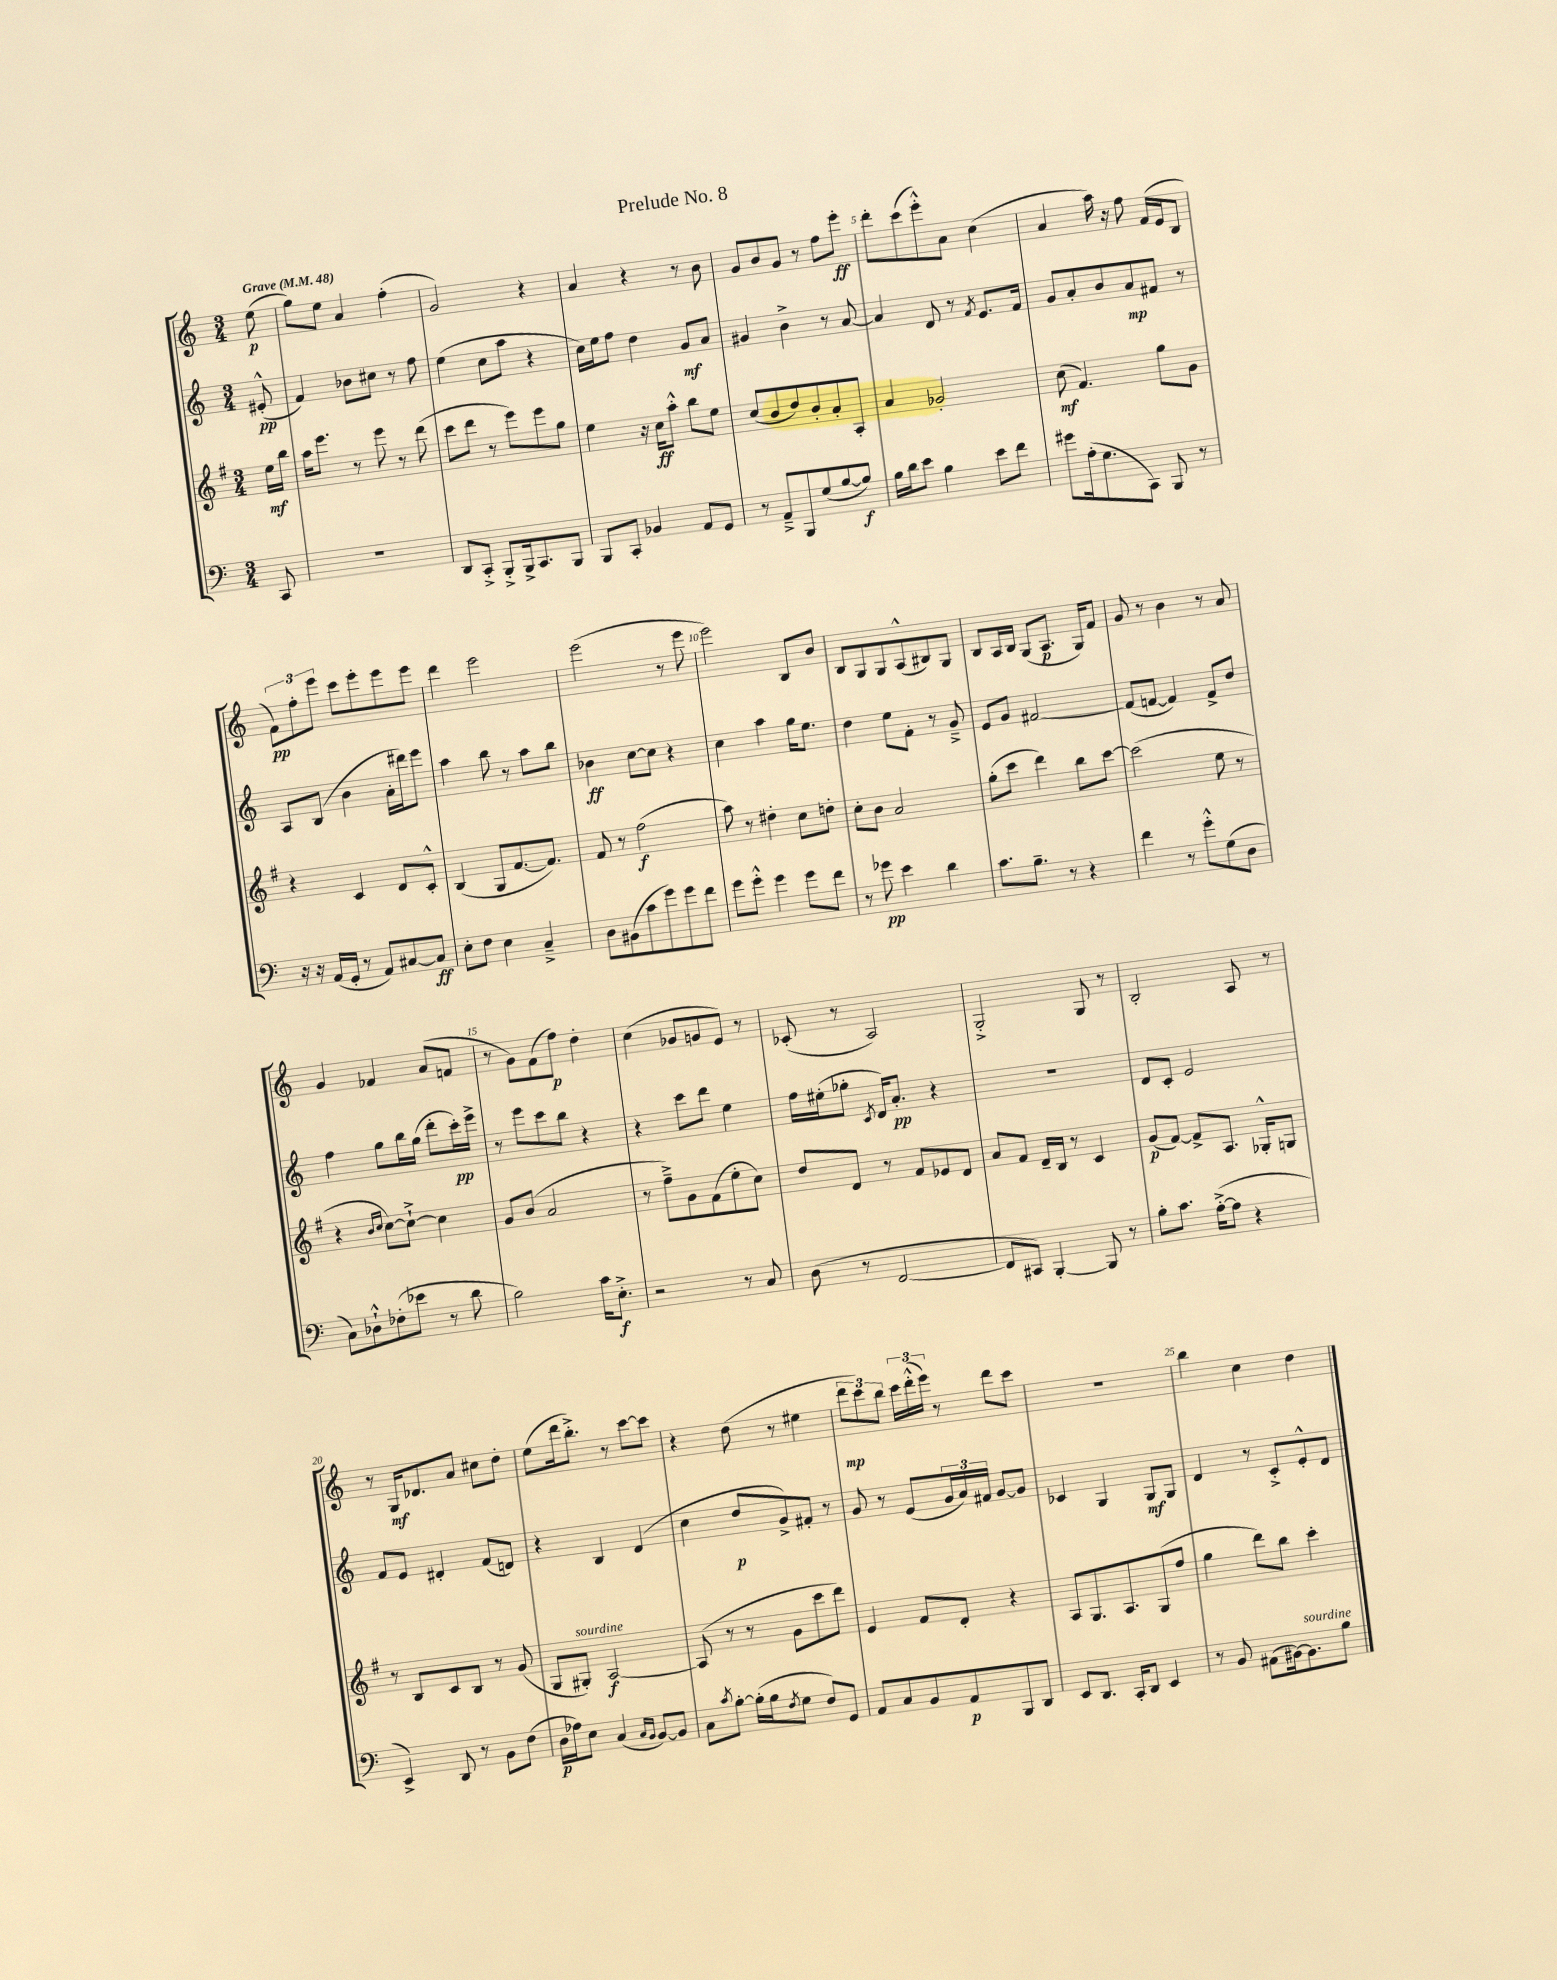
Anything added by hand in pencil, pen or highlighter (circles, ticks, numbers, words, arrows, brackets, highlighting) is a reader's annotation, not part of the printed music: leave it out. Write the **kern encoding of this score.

**kern	**dynam	**kern	**dynam	**kern	**dynam	**kern	**dynam
*part4	*part4	*part3	*part3	*part2	*part2	*part1	*part1
*staff4	*staff4	*staff3	*staff3	*staff2	*staff2	*staff1	*staff1
*clefF4	*	*clefG2	*	*clefG2	*	*clefG2	*
*k[]	*	*k[f#]	*	*k[]	*	*k[]	*
*M3/4	*	*M3/4	*	*M3/4	*	*M3/4	*
*MM48	*	*MM48	*	*MM48	*	*MM48	*
=	=	=	=	=	=	=	=
!	!	!	!	!	!	!LO:TX:a:B:t=Grave	!
8CC/	.	16ee\LL	mf	(8e#X'^^/	pp	(8ee\	p
.	.	16bb\JJ	.	.	.	.	.
=1	=1	=1	=1	=1	=1	=1	=1
2.r	.	16aa\KL	.	4f/)	.	8gg\L)	.
.	.	8.eee\J	.	.	.	.	.
.	.	.	.	.	.	8ee\J	.
.	.	8r	.	8b-X\L	.	4a/	.
.	.	8eee\	.	8cc#X\J	.	.	.
.	.	8r	.	8r	.	(4ff'\	.
.	.	(8ddd\	.	8ff\	.	.	.
=2	=2	=2	=2	=2	=2	=2	=2
8DD/L	.	8ccc\L	.	(4ee\	.	2g/)	.
8CC'^/J	.	8ddd\J	.	.	.	.	.
8BBB'^/L	.	8r	.	8cc\L	.	.	.
16BBB^/k	.	8eee\L)	.	8aa\J	.	.	.
8.CC/	.	.	.	.	.	.	.
.	.	8eee\	.	4r	.	4r	.
8BBB/J	.	8gg\J	.	.	.	.	.
=3	=3	=3	=3	=3	=3	=3	=3
8BBB/L	.	4ee\	.	16cc\LL)	.	4a/	.
.	.	.	.	16ee\J	.	.	.
8CC'/J	.	.	.	8ff\J	.	.	.
4BB-X/	.	16r	.	4dd\	.	4r	.
.	.	16cc\KL	ff	.	.	.	.
.	.	8aa'^^\J	.	.	.	.	.
8AA/L	.	8bb\L	.	8g/L	mf	8r	.
8GG/J	.	8ee\J	.	8a/J	.	8b\	.
=4	=4	=4	=4	=4	=4	=4	=4
8r	.	(8cc/L	.	4g#X/	.	8g/L	.
8AA~^/L	.	8b/	.	.	.	8b/	.
8BBB/	.	8dd/)	.	4b^\	.	8g/J	.
(8G/	.	8b'/	.	.	.	8r	.
[8B/	.	8a'/	.	8r	.	8ff\L	.
8B/J])	f	8A'/J	.	[8a/	.	8eee'\J	ff
=5	=5	=5	=5	=5	=5	=5	=5
16B\LL	.	4a/	.	4a/]	.	8ddd'\L	.
16d\J	.	.	.	.	.	.	.
8e\J	.	.	.	.	.	(8ccc\	.
4B\	.	2g-X'/	.	8d/	.	8eee'^^\)	.
.	.	.	.	8r	.	8a\J	.
.	.	.	.	8qf/	.	.	.
8e\L	.	.	.	8.e/L	.	(4cc\	.
8f\J	.	.	.	.	.	.	.
.	.	.	.	16f/Jk	.	.	.
=6	=6	=6	=6	=6	=6	=6	=6
8g#X\L	.	(8cc\	mf	8g/L	.	4a/	.
(16A'\k	.	4.f#/)	.	8a'/	.	.	.
8.G\	.	.	.	.	.	.	.
.	.	.	.	8b/	.	16aa\)	.
.	.	.	.	.	.	16r	.
8CC\J)	.	.	.	8a/	mp	8ff\	.
8BBB/	.	8gg\L	.	8f#X/J	.	(16f/LL	.
.	.	.	.	.	.	16e/J	.
8r	.	8g\J	.	8r	.	8B/J	.
!!LO:LB:g=z
=7	=7	=7	=7	=7	=7	=7	=7
16r	.	4r	.	8A/L	.	12f\L)	pp
16r	.	.	.	.	.	.	.
.	.	.	.	.	.	12ff'\	.
(16AA/LL	.	.	.	(8B/J	.	.	.
.	.	.	.	.	.	12eee\J	.
16GG'/JJ	.	.	.	.	.	.	.
8r	.	4c/	.	4b\	.	8ccc\L	.
8AA/L)	.	.	.	.	.	8eee'\	.
[8C#X/	.	8d/L	.	16a'\LL	.	8eee\	.
.	.	.	.	16ddd#X\J)	.	.	.
8C#/J]	ff	8c'^^/J	.	8eee\J	.	8eee\J	.
=8	=8	=8	=8	=8	=8	=8	=8
8E'\L	.	(4B/	.	4aa\	.	4ddd\	.
8F\J	.	.	.	.	.	.	.
4E\	.	8G/L	.	8bb\	.	2eee\	.
.	.	[8.f#/	.	8r	.	.	.
4C~^/	.	.	.	8aa\L	.	.	.
.	.	8.f#/J])	.	.	.	.	.
.	.	.	.	8bb\J	.	.	.
=9	=9	=9	=9	=9	=9	=9	=9
8D\L	.	8f#/	.	4b-X\	ff	(2eee\	.
(8BB#X\	.	8r	.	.	.	.	.
8c\	.	(2ff#\	f	[8cc\L	.	.	.
8g\)	.	.	.	8cc\J]	.	.	.
8g\	.	.	.	4r	.	8r	.
8f\J	.	.	.	.	.	8eee\	.
=10	=10	=10	=10	=10	=10	=10	=10
8g\L	.	8aa\)	.	4cc\	.	2eee\)	.
8g'^^\J	.	8r	.	.	.	.	.
4g\	.	4dd#X'\	.	4aa\	.	.	.
8g\L	.	8cc\L	.	16gg\KL	.	8B/L	.
.	.	.	.	8.ee\J	.	.	.
8f\J	.	8ddn'\J	.	.	.	8b/J	.
=11	=11	=11	=11	=11	=11	=11	=11
8r	.	8cc'\L	.	4dd\	.	8B/L	.
8g-X\	pp	8b\J	.	.	.	8G/	.
4e\	.	2a/	.	8ee\L	.	8G/	.
.	.	.	.	8f'\J	.	(8A^^/	.
4d\	.	.	.	8r	.	8B#X/)	.
.	.	.	.	8g~^/	.	8G/J	.
=12	=12	=12	=12	=12	=12	=12	=12
8.c\L	.	(8gg'\L	.	8e/L	.	8B/L	.
.	.	8ccc\J	.	8g/J	.	16A/L	.
8.B~\J	.	.	.	.	.	16B/JJ	.
.	.	4ddd\)	.	[2f#X/	.	(8G/L	.
8r	.	.	.	.	.	8.A/J	p
4r	.	8bb\L	.	.	.	.	.
.	.	.	.	.	.	16G/KL)	.
.	.	[8ccc\J	.	.	.	8f/J	.
=13	=13	=13	=13	=13	=13	=13	=13
4f\	.	(2ccc\]	.	(8f#/L]	.	8g/	.
.	.	.	.	[8fn/J	.	8r	.
8r	.	.	.	4f/])	.	4b\	.
8g'^^\L	.	.	.	.	.	.	.
(8G\	.	8ee\	.	8f^/L	.	8r	.
8D\J	.	8r	.	8dd/J	.	8a/	.
!!LO:LB:g=z
=14	=14	=14	=14	=14	=14	=14	=14
8C\L)	.	4r	.	4ff\	.	4g/	.
8D-X`^^\	.	.	.	.	.	.	.
.	.	16qqb/LL	.	.	.	.	.
.	.	16qqcc/JJ	.	.	.	.	.
(8F-X'\	.	[8cc\L)	.	8gg\L	.	4f-X/	.
8e-X\J	.	8cc`^\J_	.	16bb\L	.	.	.
.	.	.	.	(16gg\JJ	.	.	.
8r	.	4cc\]	.	8ddd'\L	.	(8a/L	.
8d\	.	.	.	16ccc'\L)	pp	8fn/J	.
.	.	.	.	16eee^\JJ	.	.	.
=15	=15	=15	=15	=15	=15	=15	=15
2B\)	.	8g/L	.	8r	.	8r	.
.	.	(8b/J	.	8eee\L	.	8g\L)	.
.	.	2a/	.	8ccc\	.	(8f\	.
.	.	.	.	8bb\J	.	8ff\J)	p
16c\KL	.	.	.	4r	.	4dd'\	.
8.E'^\J	f	.	.	.	.	.	.
=16	=16	=16	=16	=16	=16	=16	=16
2r	.	8r	.	4r	.	(4cc\	.
.	.	8ff#~^\L)	.	.	.	.	.
.	.	8g\	.	8ccc\L	.	8g-X/L	.
.	.	(8f#\	.	8ddd\J	.	8gn/	.
8r	.	8ee'\	.	4ee\	.	8e/J)	.
8C/	.	8cc\J)	.	.	.	8r	.
=17	=17	=17	=17	=17	=17	=17	=17
(8D\	.	8dd/L	.	16ff\LL	.	(8c-X'/	.
.	.	.	.	(16ee#X'\J	.	.	.
8r	.	8d/J	.	8gg-X'\J	.	8r	.
.	.	.	.	8qc/	.	.	.
[2FF/	.	8r	.	16d/KL)	.	2A/)	.
.	.	.	.	8.a'/J	pp	.	.
.	.	8f#/L	.	.	.	.	.
.	.	8e-X/	.	4r	.	.	.
.	.	8d/J	.	.	.	.	.
=18	=18	=18	=18	=18	=18	=18	=18
8FF/L]	.	8a/L	.	2.r	.	2G'^/	.
8CC#X/J)	.	8f#/J	.	.	.	.	.
[4BBB'/	.	16d~/LL	.	.	.	.	.
.	.	16B/JJ	.	.	.	.	.
.	.	8r	.	.	.	.	.
8BBB/]	.	4c/	.	.	.	8G/	.
8r	.	.	.	.	.	8r	.
=19	=19	=19	=19	=19	=19	=19	=19
8B'\L	.	(8g/L	p	8d/L	.	2B'/	.
8.c\J	.	[8f#/J)	.	8c'/J	.	.	.
.	.	8f#^/L]	.	2e/	.	.	.
([16A'^\KL	.	.	.	.	.	.	.
8A\J]	.	8.A/J	.	.	.	.	.
4r	.	.	.	.	.	8A/	.
.	.	16G-X'^^/KL	.	.	.	.	.
.	.	8Gn/J	.	.	.	8r	.
!!LO:LB:g=z
=20	=20	=20	=20	=20	=20	=20	=20
4EE^/)	.	8r	.	8f/L	.	8r	.
.	.	8B/L	.	8e/J	.	16G/KL	mf
.	.	.	.	.	.	8.d-X/	.
8DD/	.	8c/	.	4d#X'/	.	.	.
8r	.	8B/J	.	.	.	8a/J	.
8BB\L	.	8r	.	(8f/L	.	8cc#X\L	.
(8F\J	.	(8g/	.	8dn/J)	.	8dd'\J	.
=21	=21	=21	=21	=21	=21	=21	=21
16D\LL	p	8G/L	.	4r	.	(8ee\L	.
16A-X\J)	.	.	.	.	.	.	.
!	!	!LO:TX:a:i:t=sourdine	!	!	!	!	!
8E\J	.	8G#X'/J)	.	.	.	16ddd\k	.
.	.	.	.	.	.	8.bb'^\J)	.
(4C/	.	[2A/	f	4B/	.	.	.
.	.	.	.	.	.	8r	.
16qqC/LL	.	.	.	.	.	.	.
16qqBB/JJ	.	.	.	.	.	.	.
[8BB/L)	.	.	.	(4d/	.	[8ccc\L	.
8BB/J]	.	.	.	.	.	8ccc\J]	.
=22	=22	=22	=22	=22	=22	=22	=22
8C\L	.	(8A/]	.	4cc\	.	4r	.
8qc/	.	.	.	.	.	.	.
[8B'\J	.	8r	.	.	.	.	.
(16B'\LL]	.	8r	.	8dd/L	p	(8dd\	.
16B\J	.	.	.	.	.	.	.
8qF/	.	.	.	.	.	.	.
8G\J	.	8g\L	.	8g^/)	.	8r	.
8F/L)	.	8ccc\	.	8f#X'/J	.	4ee#X\	.
8GG/J	.	8ddd\J)	.	8r	.	.	.
=23	=23	=23	=23	=23	=23	=23	=23
8AA/L	.	4e/	.	8g/	.	12ddd\L	mp
.	.	.	.	.	.	12ccc\)	.
8C/	.	.	.	8r	.	.	.
.	.	.	.	.	.	12bb\J	.
8BB/	.	8f#/L	.	(8e/L	.	24ccc\LL	.
.	.	.	.	.	.	(24ddd'^^\	.
.	.	.	.	.	.	24eee\JJ)	.
8AA/	p	8d'/J	.	24g/L	.	8r	.
.	.	.	.	24a/)	.	.	.
.	.	.	.	24f#X/JJ	.	.	.
8BBB/	.	4r	.	[8g/L	.	8ddd\L	.
8DD/J	.	.	.	8g/J]	.	8ccc\J	.
=24	=24	=24	=24	=24	=24	=24	=24
8EE/L	.	8A/L	.	4c-X/	.	2.r	.
8.DD/J	.	8.G/	.	.	.	.	.
.	.	.	.	4G/	.	.	.
16CC'/KL	.	8.A/	.	.	.	.	.
8DD/J	.	.	.	.	.	.	.
4EE/	.	(8G/	.	8G/L	mf	.	.
.	.	8ff#/J	.	8G/J	.	.	.
=25	=25	=25	=25	=25	=25	=25	=25
8r	.	4gg\	.	4d/	.	4bb\	.
8BB/	.	.	.	.	.	.	.
(8AA#X\L	.	8ddd\L)	.	8r	.	4cc\	.
[16BB#X\k)	.	8bb\J	.	8c'^/L	.	.	.
!LO:TX:a:i:t=sourdine	!	!	!	!	!	!	!
8.BB#\]	.	.	.	.	.	.	.
.	.	4ccc'\	.	8e'^^/	.	4dd\	.
8B\J	.	.	.	8d/J	.	.	.
==	==	==	==	==	==	==	==
*-	*-	*-	*-	*-	*-	*-	*-
